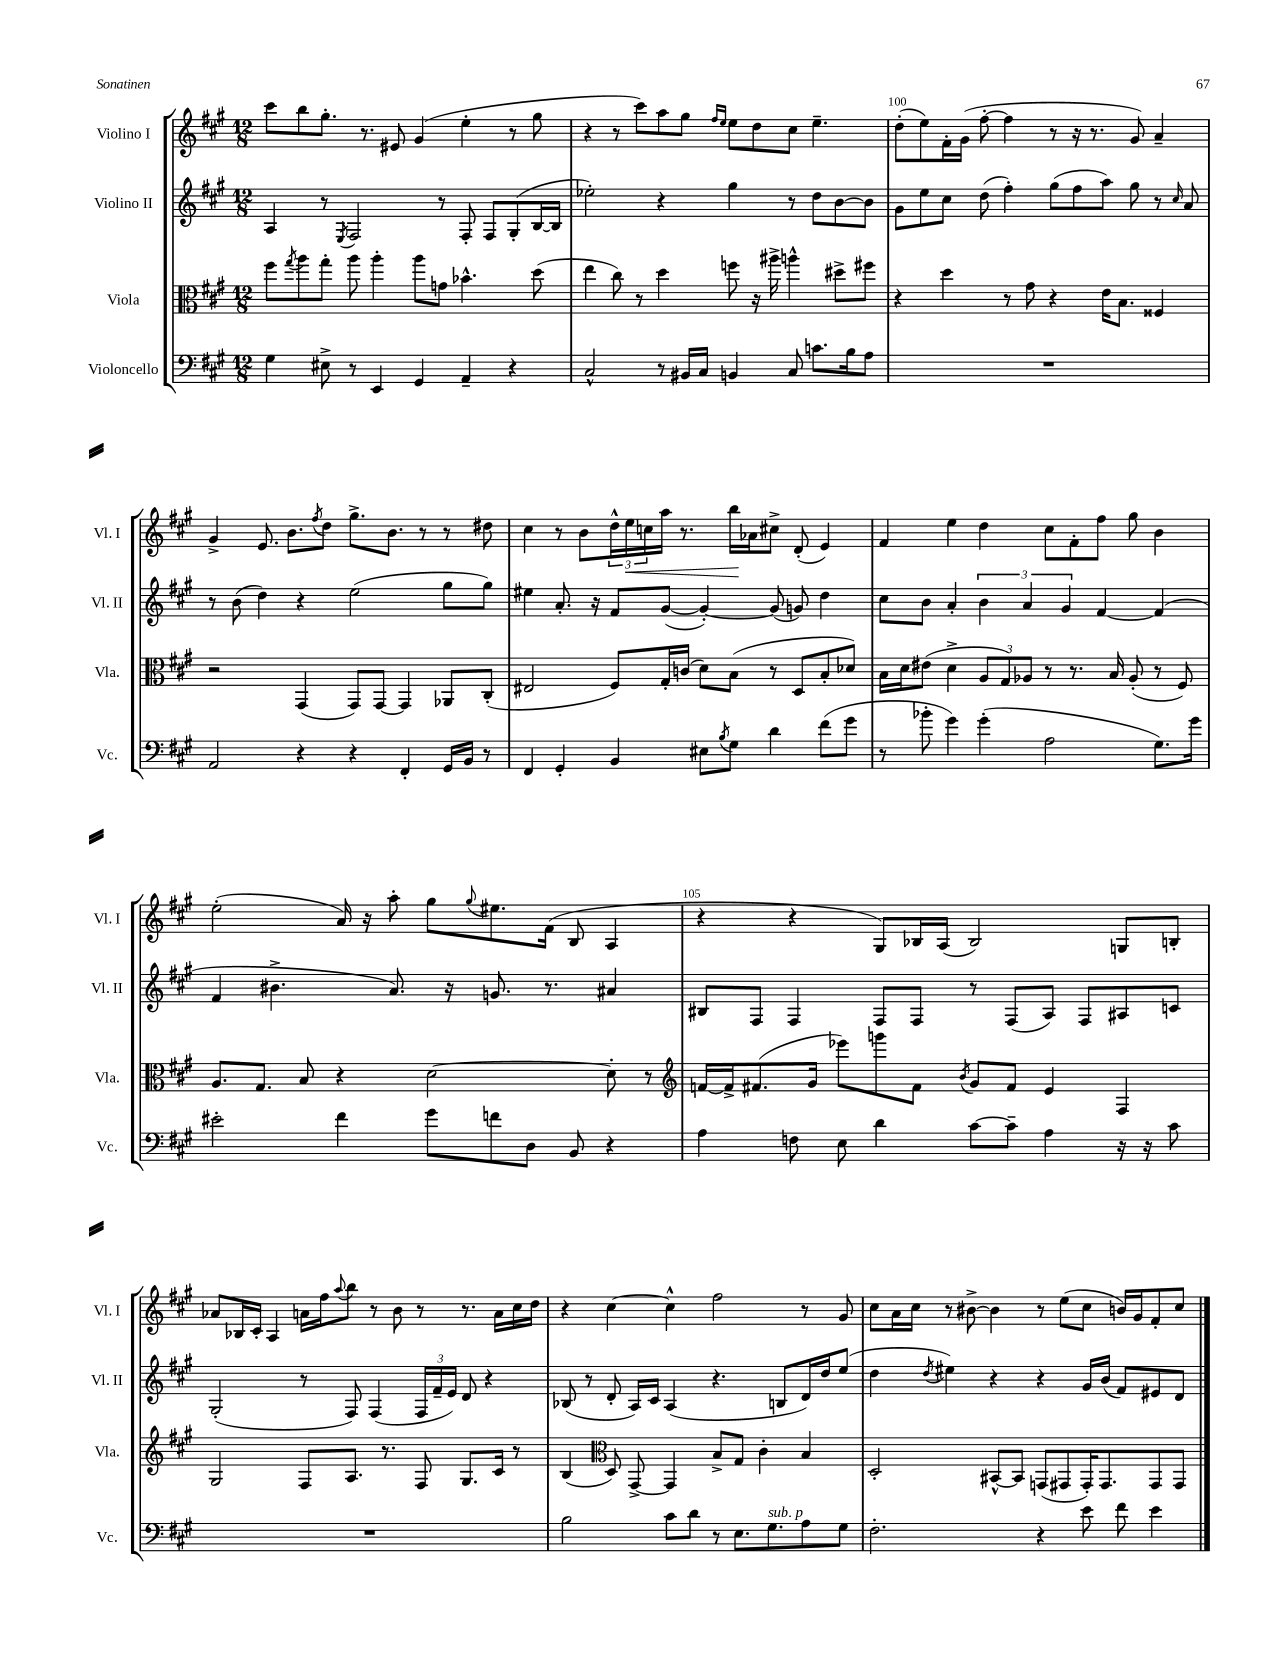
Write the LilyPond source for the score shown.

<<
\new StaffGroup <<
\new Staff = "s0" \with { instrumentName = "Violino I" shortInstrumentName = "Vl. I" } {
    \clef treble \key a \major \numericTimeSignature \time 12/8
    cis'''8 b''8 gis''8.-. r8. eis'8 gis'4( e''4-. r8 gis''8 |
    r4 r8 cis'''8) a''8 gis''8 \grace { fis''16 e''16 } e''8 d''8 cis''8 e''4.-- |
    d''8-.( e''8) fis'16-. gis'16( fis''8~-. fis''4 r8 r16 r8. gis'8) a'4-- |
    gis'4-> e'8. b'8. \acciaccatura { fis''8 } d''8 gis''8.-> b'8. r8 r8 dis''8 |
    cis''4 r8 b'8 \tuplet 3/2 { d''16-^ e''16\< c''16 } a''16 r8. b''16\! aes'16 cis''8-> d'8-.( e'4) |
    fis'4 e''4 d''4 cis''8 fis'8-. fis''8 gis''8 b'4 |
    e''2-.( a'16) r16 a''8-. gis''8 \appoggiatura { gis''8 } eis''8. fis'16( b8 a4 |
    r4 r4 gis8) bes16 a16( bes2) g8 b8-. |
    aes'8 bes16 cis'16-. a4 a'16 fis''16 \appoggiatura { a''8 } b''8 r8 b'8 r8 r8. a'16 cis''16 d''16 |
    r4 cis''4~ cis''4-^ fis''2 r8 gis'8 |
    cis''8 a'16 cis''16 r8 bis'8~-> bis'4 r8 e''8( cis''8 b'16) gis'16 fis'8-. cis''8 \bar "|." |
}
\new Staff = "s1" \with { instrumentName = "Violino II" shortInstrumentName = "Vl. II" } {
    \clef treble \key a \major \numericTimeSignature \time 12/8
    a4 r8 \acciaccatura { e8 } fis2 r8 fis8-. fis8 gis8-.( b16~ b16 |
    ees''2-.) r4 gis''4 r8 d''8 b'8~ b'8 |
    gis'8 e''8 cis''8 d''8( fis''4-.) gis''8( fis''8 a''8) gis''8 r8 \grace { cis''16 } a'8 |
    r8 b'8( d''4) r4 e''2( gis''8 gis''8) |
    eis''4 a'8.-. r16 fis'8 gis'8~( gis'4~-.) gis'8( g'8) d''4 |
    cis''8 b'8 a'4-. \tuplet 3/2 { b'4 a'4 gis'4 } fis'4~ fis'4( |
    fis'4 bis'4.-> a'8.) r16 g'8. r8. ais'4 |
    bis8 fis8 fis4 fis8 fis8 r8 fis8( a8) fis8 ais8 c'8 |
    gis2-.( r8 fis8) fis4( \tuplet 3/2 { fis16 fis'16-- e'16) } d'8 r4 |
    bes8( r8 d'8-. a16) cis'16 a4( r4. b8 d'16) d''16 e''8( |
    d''4 \acciaccatura { d''8 } eis''4) r4 r4 gis'16 b'16( fis'8) eis'8 d'8 \bar "|." |
}
\new Staff = "s2" \with { instrumentName = "Viola" shortInstrumentName = "Vla." } {
    \clef alto \key a \major \numericTimeSignature \time 12/8
    fis''8 \acciaccatura { gis''8 } a''8 gis''8-. a''8 a''4-. a''8 g'8 bes'4.-^ d''8( |
    e''4 cis''8) r8 d''4 f''8 r16 ais''16-> a''4-^ dis''8-> fis''8 |
    r4 d''4 r8 gis'8 r4 e'16 b8. fisis4 |
    r2 gis,4( gis,8) gis,8~ gis,4 aes,8 cis8-.( |
    eis2 fis8) gis16-. c'16( d'8) b8( r8 d8 b8-. des'8) |
    b16 d'16 eis'8( d'4-> \tuplet 3/2 { a8 gis8) aes8 } r8 r8. b16 aes8-.( r8 fis8) |
    a8. gis8. b8 r4 d'2~ d'8-. r8 |
    \clef treble f'16~ f'16-> fis'8.( gis'16 ees'''8) g'''8 fis'8 \acciaccatura { b'8 } gis'8 fis'8 e'4 fis4 |
    gis2 fis8 a8. r8. fis8 gis8. cis'16 r8 |
    b4( \clef alto d8) gis,8~-> gis,4 b8-> gis8 cis'4-. b4 |
    d2-. bis,8~-^ bis,8 g,8( gis,8 gis,16-.) gis,8. gis,8 gis,8 \bar "|." |
}
\new Staff = "s3" \with { instrumentName = "Violoncello" shortInstrumentName = "Vc." } {
    \clef bass \key a \major \numericTimeSignature \time 12/8
    gis4 eis8-> r8 e,4 gis,4 a,4-- r4 |
    cis2-^ r8 bis,16 cis16 b,4 cis8 c'8. b16 a8 |
    R1. |
    a,2 r4 r4 fis,4-. gis,16 b,16 r8 |
    fis,4 gis,4-. b,4 eis8 \acciaccatura { b8 } gis8 d'4 fis'8( gis'8 |
    r8 bes'8-. gis'4) gis'4-.( a2 gis8.) gis'16 |
    eis'2-. fis'4 gis'8 f'8 d8 b,8 r4 |
    a4 f8 e8 d'4 cis'8~ cis'8-- a4 r16 r16 cis'8 |
    R1. |
    b2 cis'8 d'8 r8 e8. gis8.^\markup { \italic "sub. p" } a8 gis8 |
    fis2.-. r4 e'8 fis'8 e'4 \bar "|." |
}
>>
>>
\layout { \context { \Score currentBarNumber = #98 \override BarNumber.break-visibility = ##(#f #t #t) barNumberVisibility = #(every-nth-bar-number-visible 5) } }
